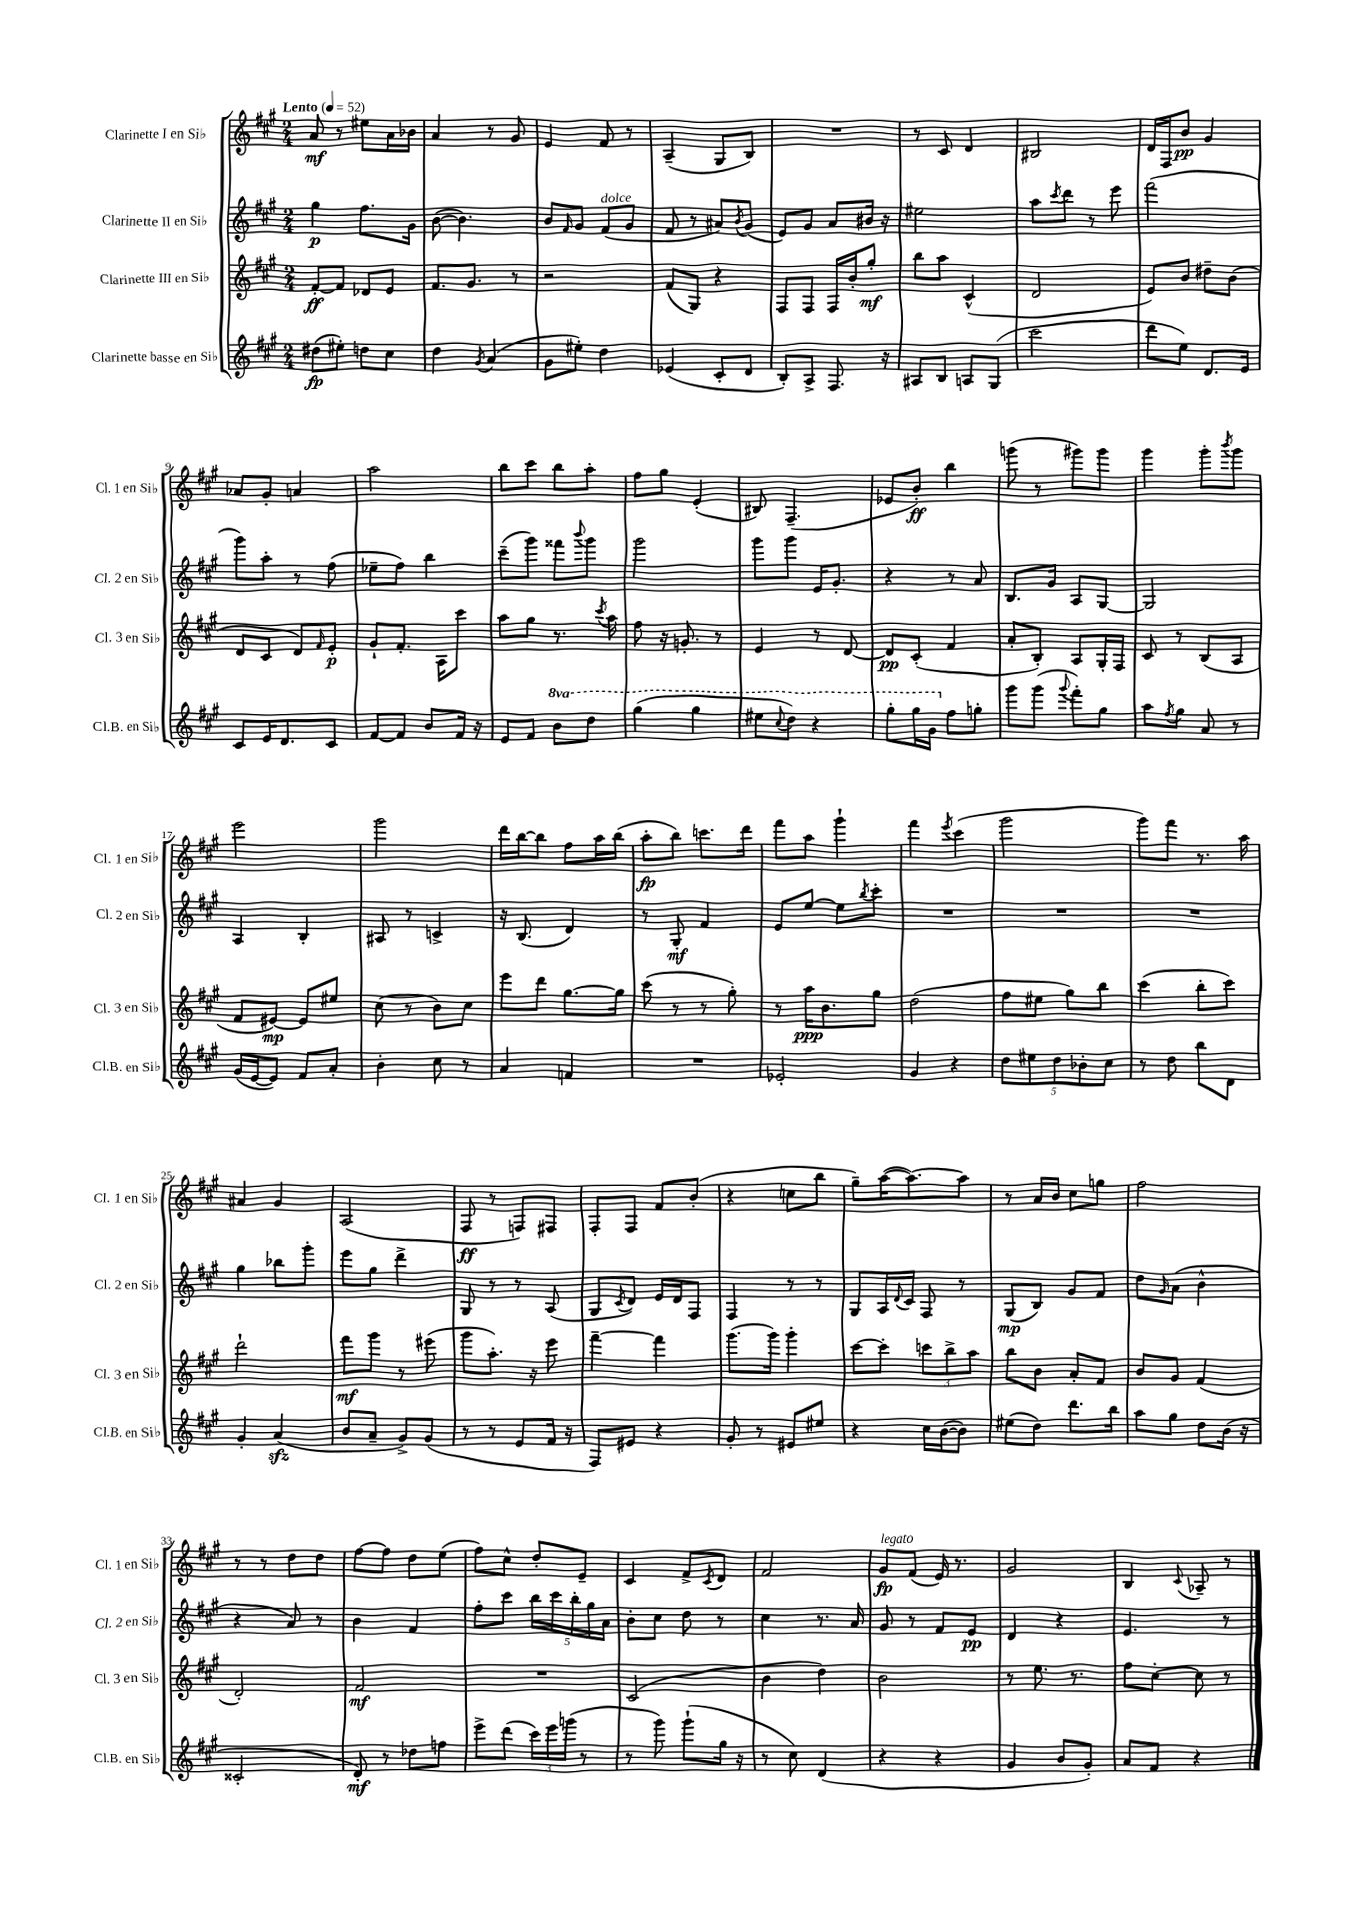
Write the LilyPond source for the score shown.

<<
\new StaffGroup <<
\new Staff = "s0" \with { instrumentName = "Clarinette I en Sib" shortInstrumentName = "Cl. 1 en Sib" } {
    \clef treble \key a \major \numericTimeSignature \time 2/4 \tempo "Lento" 4 = 52
    a'8\mf r8 eis''8 a'16 bes'16 |
    a'4 r8 gis'8 |
    e'4 fis'8 r8 |
    a4--( gis8 b8) |
    R2 |
    r8 cis'8 d'4 |
    bis2 |
    d'16 fis16 b'8\pp gis'4 |
    aes'8 gis'8-. a'4 |
    a''2 |
    b''8 cis'''8 b''8 a''8-. |
    fis''8 gis''8 e'4-.( |
    bis8) fis4.--( |
    ees'8 b'8-.\ff) b''4 |
    g'''8( r8 gis'''8) gis'''8 |
    gis'''4 gis'''8-. \acciaccatura { b'''8 } gis'''8 |
    e'''2 |
    gis'''2 |
    d'''16 b''16~ b''8 fis''8 a''16 b''16( |
    a''8-.\fp b''8) c'''8. d'''16 |
    fis'''8 a''8 gis'''4-! |
    fis'''4 \acciaccatura { e'''8 } cis'''4( |
    gis'''2 |
    gis'''8) fis'''8 r8. a''16 |
    ais'4 gis'4 |
    a2( |
    fis8\ff r8 f8) fis8 |
    fis8-. fis8 fis'8 b'8-.( |
    r4 c''8 b''8 |
    gis''8--) a''16~( a''8.~) a''8 |
    r8 a'16 b'16 cis''8 g''8 |
    fis''2 |
    r8 r8 d''8 d''8 |
    fis''8~ fis''8 d''8 e''8( |
    fis''8) cis''8-^ d''8-. e'8-- |
    cis'4 fis'8-> \acciaccatura { cis'8 } d'8 |
    fis'2 |
    gis'8\fp^\markup { \italic "legato" } fis'8( e'16) r8. |
    gis'2 |
    b4 \appoggiatura { cis'8 } aes8-- r8 \bar "|." |
}
\new Staff = "s1" \with { instrumentName = "Clarinette II en Sib" shortInstrumentName = "Cl. 2 en Sib" } {
    \clef treble \key a \major \numericTimeSignature \time 2/4
    gis''4\p fis''8. gis'16 |
    b'8~( b'4.) |
    b'8 \grace { fis'16 } gis'8 fis'8^\markup { \italic "dolce" }( gis'8 |
    fis'8 r8 ais'8) \acciaccatura { b'8 } gis'8( |
    e'8) gis'8 a'8 bis'16 r16 |
    eis''2 |
    a''8 \acciaccatura { cis'''8 } d'''8 r8 e'''8 |
    fis'''2( |
    gis'''8) a''8-. r8 fis''8( |
    ees''8-- fis''8) b''4 |
    cis'''8--( gis'''8) fisis'''8 \appoggiatura { b'''8 } gis'''8 |
    gis'''2 |
    gis'''8 gis'''8 e'16 gis'8.-. |
    r4 r8 a'8 |
    b8. gis'16 a8 gis8~ |
    gis2 |
    a4 b4-. |
    ais8 r8 c'4-> |
    r16 b8.( d'4) |
    r8 gis8-.\mf fis'4 |
    e'8 e''8~ e''8 \acciaccatura { b''8 } cis'''8-. |
    R2 |
    R2 |
    R2 |
    gis''4 bes''8 gis'''8-. |
    e'''8 gis''8 d'''4-> |
    gis8 r8 r8 a8( |
    gis8 \acciaccatura { cis'8 } d'8) e'16 d'16 fis8 |
    fis4 r8 r8 |
    gis8 a16 \appoggiatura { d'8 } cis'16 fis8 r8 |
    gis8\mp( b8) gis'8 fis'8 |
    d''8 \grace { gis'16 } a'8( b'4-^ |
    r4 a'8) r8 |
    b'4 fis'4 |
    fis''8-. cis'''8 \tuplet 5/4 { b''16 cis'''16 b''16-. gis''16 a'16 } |
    b'8-. cis''8 d''8 r8 |
    cis''4 r8. a'16 |
    gis'8 r8 fis'8 e'8\pp |
    d'4 r4 |
    e'4. r8 \bar "|." |
}
\new Staff = "s2" \with { instrumentName = "Clarinette III en Sib" shortInstrumentName = "Cl. 3 en Sib" } {
    \clef treble \key a \major \numericTimeSignature \time 2/4
    fis'8~-.\ff fis'8 des'8 e'8 |
    fis'8. gis'8. r8 |
    r2 |
    fis'8( gis8) r4 |
    fis8 fis8 fis16 b'16-. gis''8-.\mf |
    b''8 a''8 cis'4-^( |
    d'2 |
    e'8) b'8 dis''8-- b'8( |
    d'8 cis'8 d'8) \grace { fis'16 } e'8-.\p |
    gis'8-! fis'8.-. a16 cis'''8 |
    a''8 gis''8 r8. \acciaccatura { cis'''8 } a''16 |
    fis''8 r16 g'8.-. r8 |
    e'4 r8 d'8~ |
    d'8\pp cis'8-.( fis'4 |
    a'8-. b8-.) a8 gis16-. fis16 |
    cis'8 r8 b8( a8 |
    fis'8 eis'8~\mp) eis'8 eis''8 |
    cis''8( r8 b'8) cis''8 |
    e'''8 d'''8 gis''8.~ gis''16 |
    cis'''8( r8 r8 gis''8-.) |
    r8 a''16\ppp b'8. gis''8 |
    d''2( |
    fis''8 eis''8 gis''8) b''8 |
    cis'''4( b''8-. cis'''8) |
    d'''2-! |
    fis'''8\mf gis'''8 r8 eis'''8( |
    gis'''8 a''8.-.) r16 e'''8 |
    fis'''4~-- fis'''4 |
    gis'''8.( gis'''16) gis'''4-. |
    cis'''8~ cis'''8-. \tuplet 3/2 { c'''8 b''8-> a''8 } |
    b''8 b'8 a'8-. fis'8 |
    b'8 gis'8 fis'4( |
    d'2-.) |
    fis'2\mf |
    R2 |
    cis'2( |
    b'4 d''4) |
    b'2 |
    r8 e''8. r8. |
    fis''8 cis''8~-. cis''8 r8 \bar "|." |
}
\new Staff = "s3" \with { instrumentName = "Clarinette basse en Sib" shortInstrumentName = "Cl.B. en Sib" } {
    \clef treble \key a \major \numericTimeSignature \time 2/4 \set Staff.ottavationMarkups = #ottavation-simple-ordinals
    dis''8\fp( eis''8-.) d''8 cis''8 |
    d''4 \acciaccatura { gis'8 } a'4( |
    gis'8 eis''8-.) d''4 |
    ees'4( cis'8-. d'8 |
    b8-.) a8-> fis8. r16 |
    ais8 b8 a8 gis8( |
    cis'''2 |
    d'''8 e''8) d'8. e'16 |
    cis'8 e'16 d'8. cis'8 |
    fis'8~ fis'8 b'8 fis'16 r16 |
    e'8 fis'8 \ottava #1 b''8 d'''8 |
    gis'''4( gis'''4 |
    eis'''8 \appoggiatura { cis'''8 } d'''8) r4 |
    gis'''8-. gis'''16 gis''16 \ottava #0 fis''8 g''8-. |
    gis'''8 gis'''8( \appoggiatura { gis'''8 } fis'''8-.) gis''8 |
    a''8 \acciaccatura { fis''8 } gis''8 a'8 r8 |
    gis'16( e'16~ e'8) fis'8 a'8-. |
    b'4-. cis''8 r8 |
    a'4 f'4 |
    R2 |
    ees'2-. |
    gis'4 r4 |
    \tuplet 5/4 { d''8 eis''8 d''8 bes'8-. cis''8 } |
    r8 d''8 b''8 d'8 |
    gis'4-. a'4\sfz( |
    b'8 a'8-- gis'8->) gis'8( |
    r8 r8 e'8 fis'16 r16 |
    fis8) eis'8 r4 |
    gis'8-. r8 eis'8 eis''8 |
    r4 cis''16 b'16~( b'8) |
    eis''8( d''8) d'''8. b''16 |
    a''8 gis''8 d''8 b'16( r16 |
    cisis'2-. |
    d'8-.\mf) r8 des''8 f''8 |
    e'''8-> d'''8( \tuplet 3/2 { cis'''16) e'''16 g'''16( } r8 |
    r8 gis'''8) gis'''8-!( gis''16 r16 |
    r8 cis''8) d'4( |
    r4 r4 |
    gis'4 b'8 gis'8-.) |
    a'8 fis'8 r4 \bar "|." |
}
>>
>>
